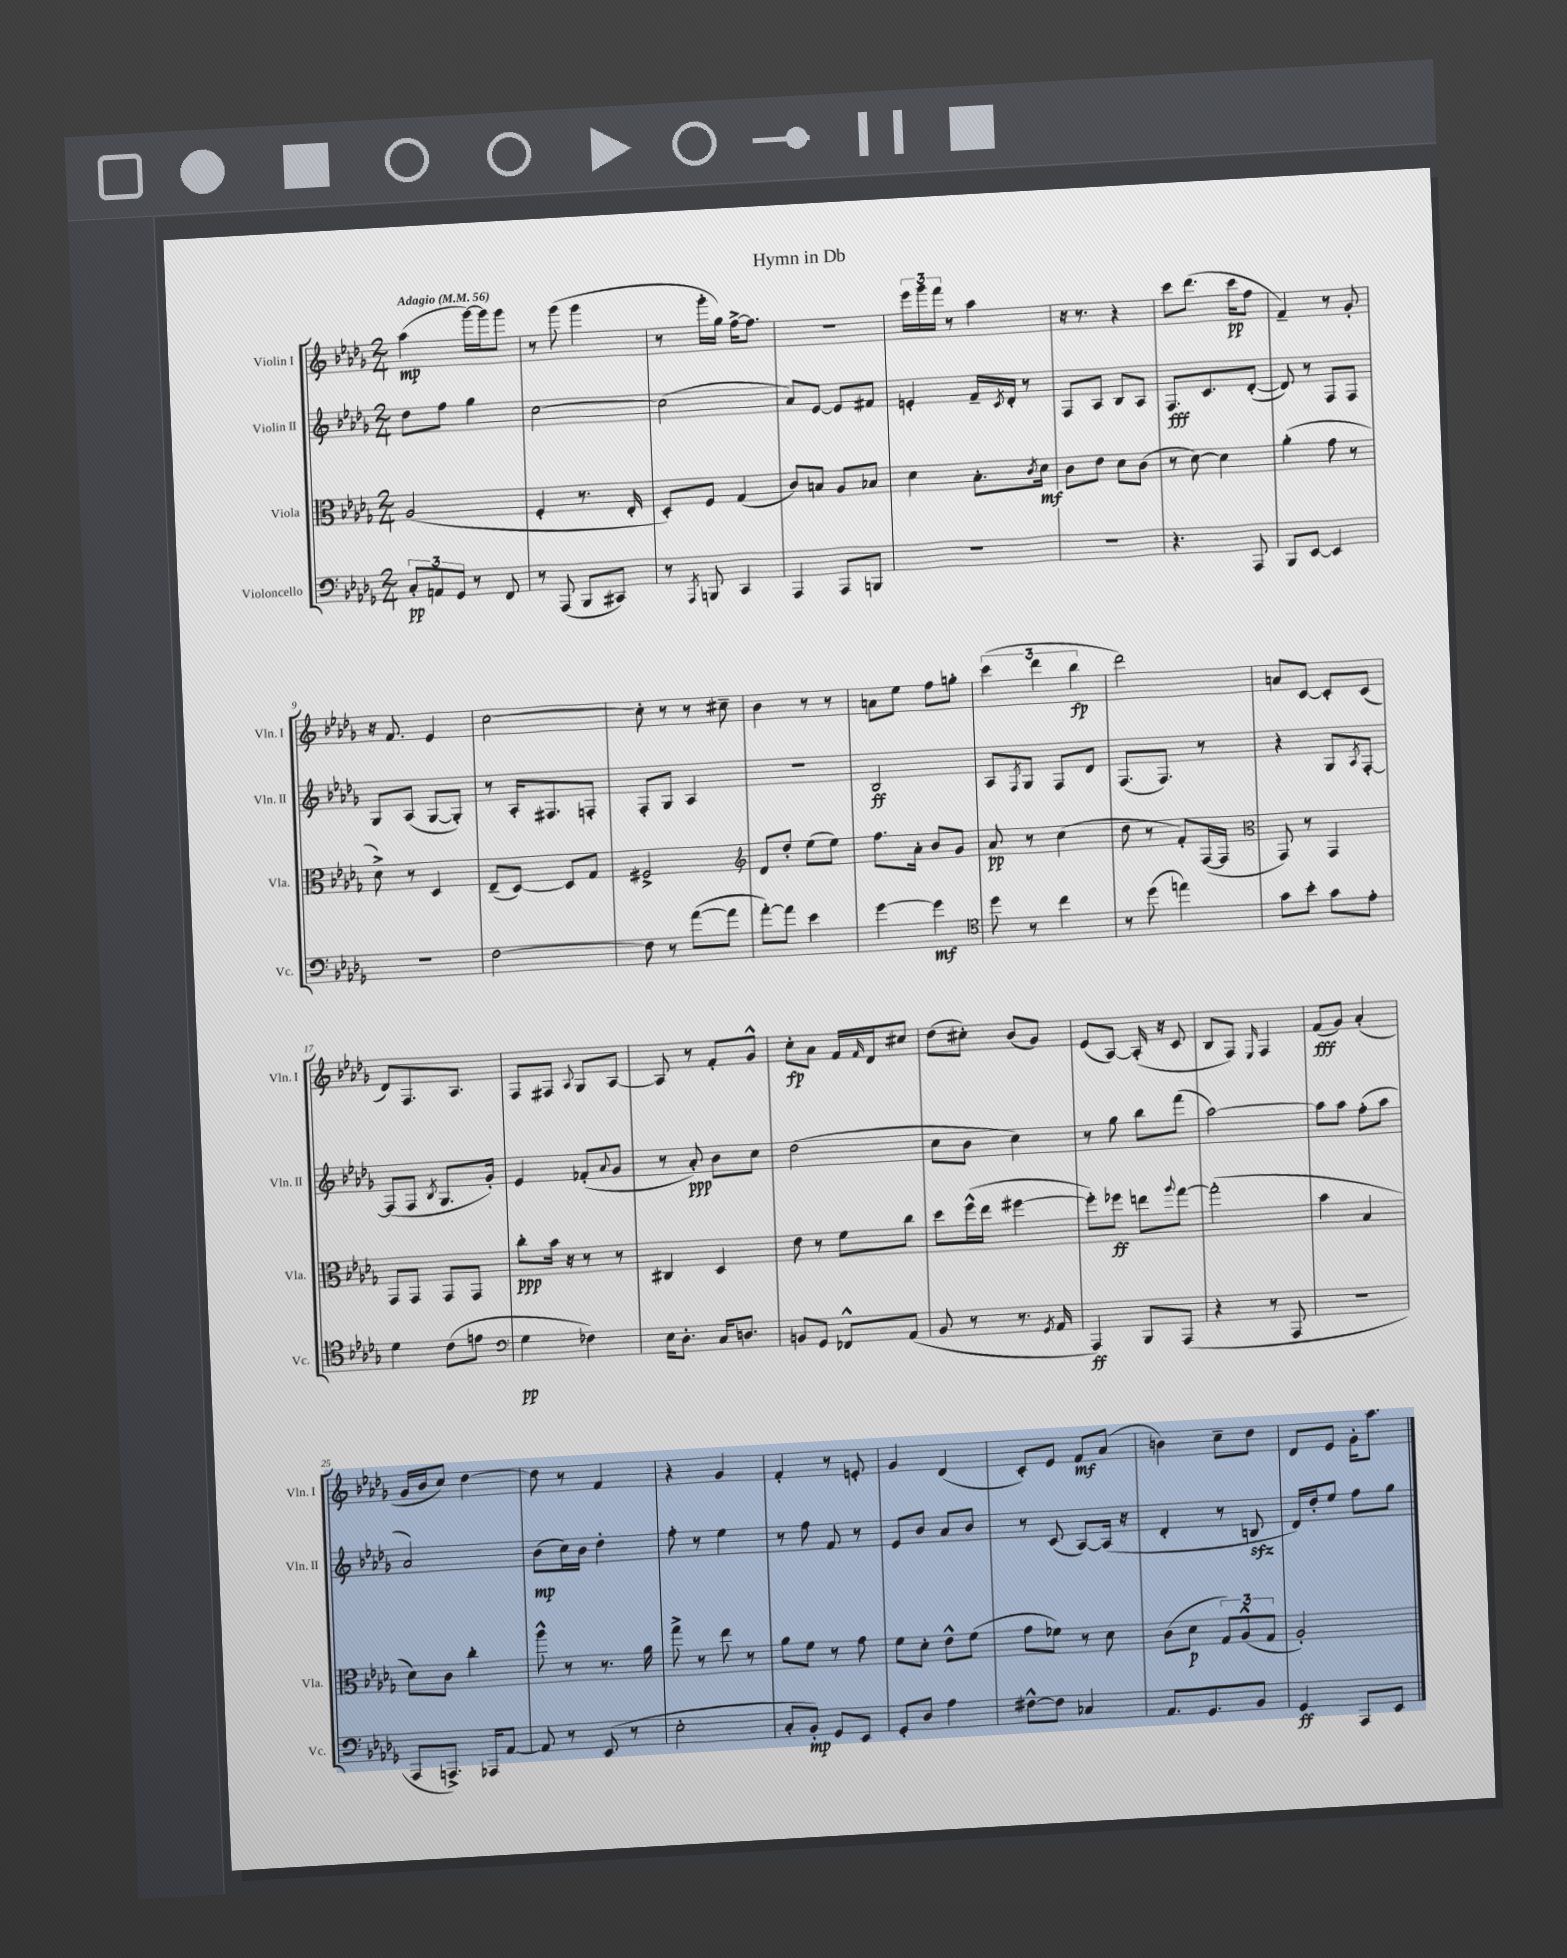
\header { title = "Hymn in Db" }
<<
\new StaffGroup <<
\new Staff = "s0" \with { instrumentName = "Violin I" shortInstrumentName = "Vln. I" } {
    \clef treble \key des \major \numericTimeSignature \time 2/4 \tempo "Adagio" 4 = 56
    aes''4\mp( ges'''16~) ges'''16 ges'''8 |
    r8 ges'''8( ges'''4 |
    r8 ges'''16-. ges''16) f''16~-> f''8. |
    R2 |
    \tuplet 3/2 { ees'''16 ges'''16 f'''16 } r8 aes''4 |
    r16 r8. r4 |
    c'''8 des'''8.( c'''16\pp f''8 |
    f'4--) r8 ges'8-. |
    r16 f'8. ees'4 |
    c''2~ |
    c''8-. r8 r8 cis''8-- |
    bes'4 r8 r8 |
    a'8 ees''8 f''8 g''8-. |
    \tuplet 3/2 { c'''4( des'''4 bes''4\fp } |
    des'''2) |
    a'8 c'8~ c'8-. c'8( |
    des'8) f8. aes8. |
    f8 fis8 \appoggiatura { aes8 } ges8 aes8~ |
    aes8 r8 f'8-. ges'8-^ |
    c''8-.\fp aes'8 f'16 \grace { f'16 } des'16 cis''8 |
    des''8( cis''8-.) bes'8( ges'8) |
    ees'8( aes8~) aes16-.( r16 c'8 |
    bes8 f8) \grace { ees16 } f4 |
    f'8\fff( ges'8) aes'4-.( |
    ges'16 bes'16 c''8) des''4~ |
    des''8 r8 f'4 |
    r4 ges'4 |
    f'4-. r8 e'8-. |
    ges'4 des'4( |
    c'8-.) ees'8 f'8\mf aes'8( |
    b'4) c''8-- des''8 |
    des'8 ees'8 ges'16-. aes''8. \bar "|." |
}
\new Staff = "s1" \with { instrumentName = "Violin II" shortInstrumentName = "Vln. II" } {
    \clef treble \key des \major \numericTimeSignature \time 2/4
    des''8 f''8 ges''4 |
    c''2~ |
    c''2( |
    aes'8) ees'8~ ees'8 fis'8 |
    e'4-. f'16-- \acciaccatura { c'8 } des'16-. r8 |
    f8 aes8 bes8 aes8 |
    f8.\fff c'8. des'8~-.( |
    des'8) r8 f8 f8 |
    ges8 aes8( ges8~ ges8-.) |
    r8 aes16-. fis8. f8-. |
    f8-. ges8 aes4 |
    R2 |
    bes2\ff |
    aes8 \acciaccatura { f8 } ges8 f8 des'8 |
    f8.( f8.) r8 |
    r4 ges8 \acciaccatura { aes8 } f8~-. |
    f8( f8 \acciaccatura { bes8 } ges8. ges'16-.) |
    ees'4 fes'8-.( \appoggiatura { aes'8 } ges'8 |
    r8 aes'8-.\ppp) bes'8 c''8 |
    des''2( |
    c''8 bes'8 c''4) |
    r8 ges''8 bes''8 f'''8( |
    aes''2~) |
    aes''8 aes''8 f''8-.( aes''8 |
    aes'2) |
    bes'8\mp( c''16) bes'16 des''4-. |
    f''8-. r8 ees''4 |
    r8 f''8 f'8 r8 |
    ees'8 bes'8 aes'8 bes'8 |
    r8 c'8( aes8~) aes16( r16 |
    des'4-. r8 b8\sfz |
    des'16) des''16-. ees''8 f''8 ges''8 \bar "|." |
}
\new Staff = "s2" \with { instrumentName = "Viola" shortInstrumentName = "Vla." } {
    \clef alto \key des \major \numericTimeSignature \time 2/4
    aes2( |
    f4-. r8. ees16-. |
    des8-.) f8 ges4( |
    c'8) b8 aes8 bes8 |
    des'4 bes8.-. \acciaccatura { c'8 } des'16\mf |
    c'8 ees'8 des'8 c'8( |
    r8 des'8~) des'4 |
    aes'4-.( ges'8 r8 |
    des'8->) r8 des4 |
    ees8--( des8~) des8 ges8 |
    fis2-> |
    \clef treble des'8 des''8-. ees''8( ees''8) |
    f''8. aes'16-. bes'8 ges'8 |
    aes'8\pp r8 c''4( |
    des''8 r8 f'8-.) f16~( f16 |
    \clef alto ges,8) r8 ges,4 |
    ges,8 ges,8 ges,8 ges,8 |
    c''8-.\ppp bes'16 r16 r8 r8 |
    cis4 des4 |
    ees'8 r8 f'8 c''8 |
    des''8 f''16-^( ees''16 fis''4~ |
    fis''8-.) fes''8\ff e''8 \appoggiatura { aes''8 } ges''8~ |
    ges''2-.( |
    bes'4 bes4 |
    des'8) c'8 c''4-. |
    aes''8-^ r8 r8. aes'16 |
    ges''8-> r8 ees''8 r8 |
    aes'8 f'8 r8 ges'8 |
    f'8 des'8-. ees'8-^ f'8( |
    ges'8 fes'8) r8 des'8 |
    c'8( des'8\p \tuplet 3/2 { ges8) aes8-^( ges8 } |
    aes2-.) \bar "|." |
}
\new Staff = "s3" \with { instrumentName = "Violoncello" shortInstrumentName = "Vc." } {
    \clef bass \key des \major \numericTimeSignature \time 2/4
    \tuplet 3/2 { c8-.\pp a,8 ges,8 } r8 f,8 |
    r8 aes,,8( bes,,8 cis,8) |
    r8 \acciaccatura { aes,,8 } b,,8 c,4 |
    aes,,4 aes,,8 b,,8 |
    r2 |
    R2 |
    r4. aes,,8 |
    bes,,8 ees,8~ ees,4 |
    R2 |
    f2~ |
    f8 r8 aes'8~( aes'8 |
    aes'8~-.) aes'8 ees'4 |
    ges'4~ ges'4\mf |
    \clef tenor des''8 r8 c''4 |
    r8 des''8( e''4) |
    ges'8 bes'8-. ges'8 ees'8-. |
    des'4 c'8( e'8 |
    \clef bass ges4\pp fes4) |
    ees16 des8.-. c16 d8. |
    b,8 ges,8 fes,8-^ aes,8( |
    bes,8 r8 r8. \acciaccatura { ges,8 } aes,16 |
    aes,,4\ff) bes,,8 aes,,8( |
    r4 r8 aes,,8 |
    r2 |
    aes,,8 a,,8.->) aes,,16 aes,8~ |
    aes,8 r8 ees,8( r8 |
    ees2-. |
    c8-. bes,8-.\mp) ges,8 ees,8 |
    ges,8-. des8 aes4 |
    fis8~-^ fis8 ces4 |
    aes,8. ges,8. bes,8 |
    ges,4\ff aes,,8 ees,8 \bar "|." |
}
>>
>>
